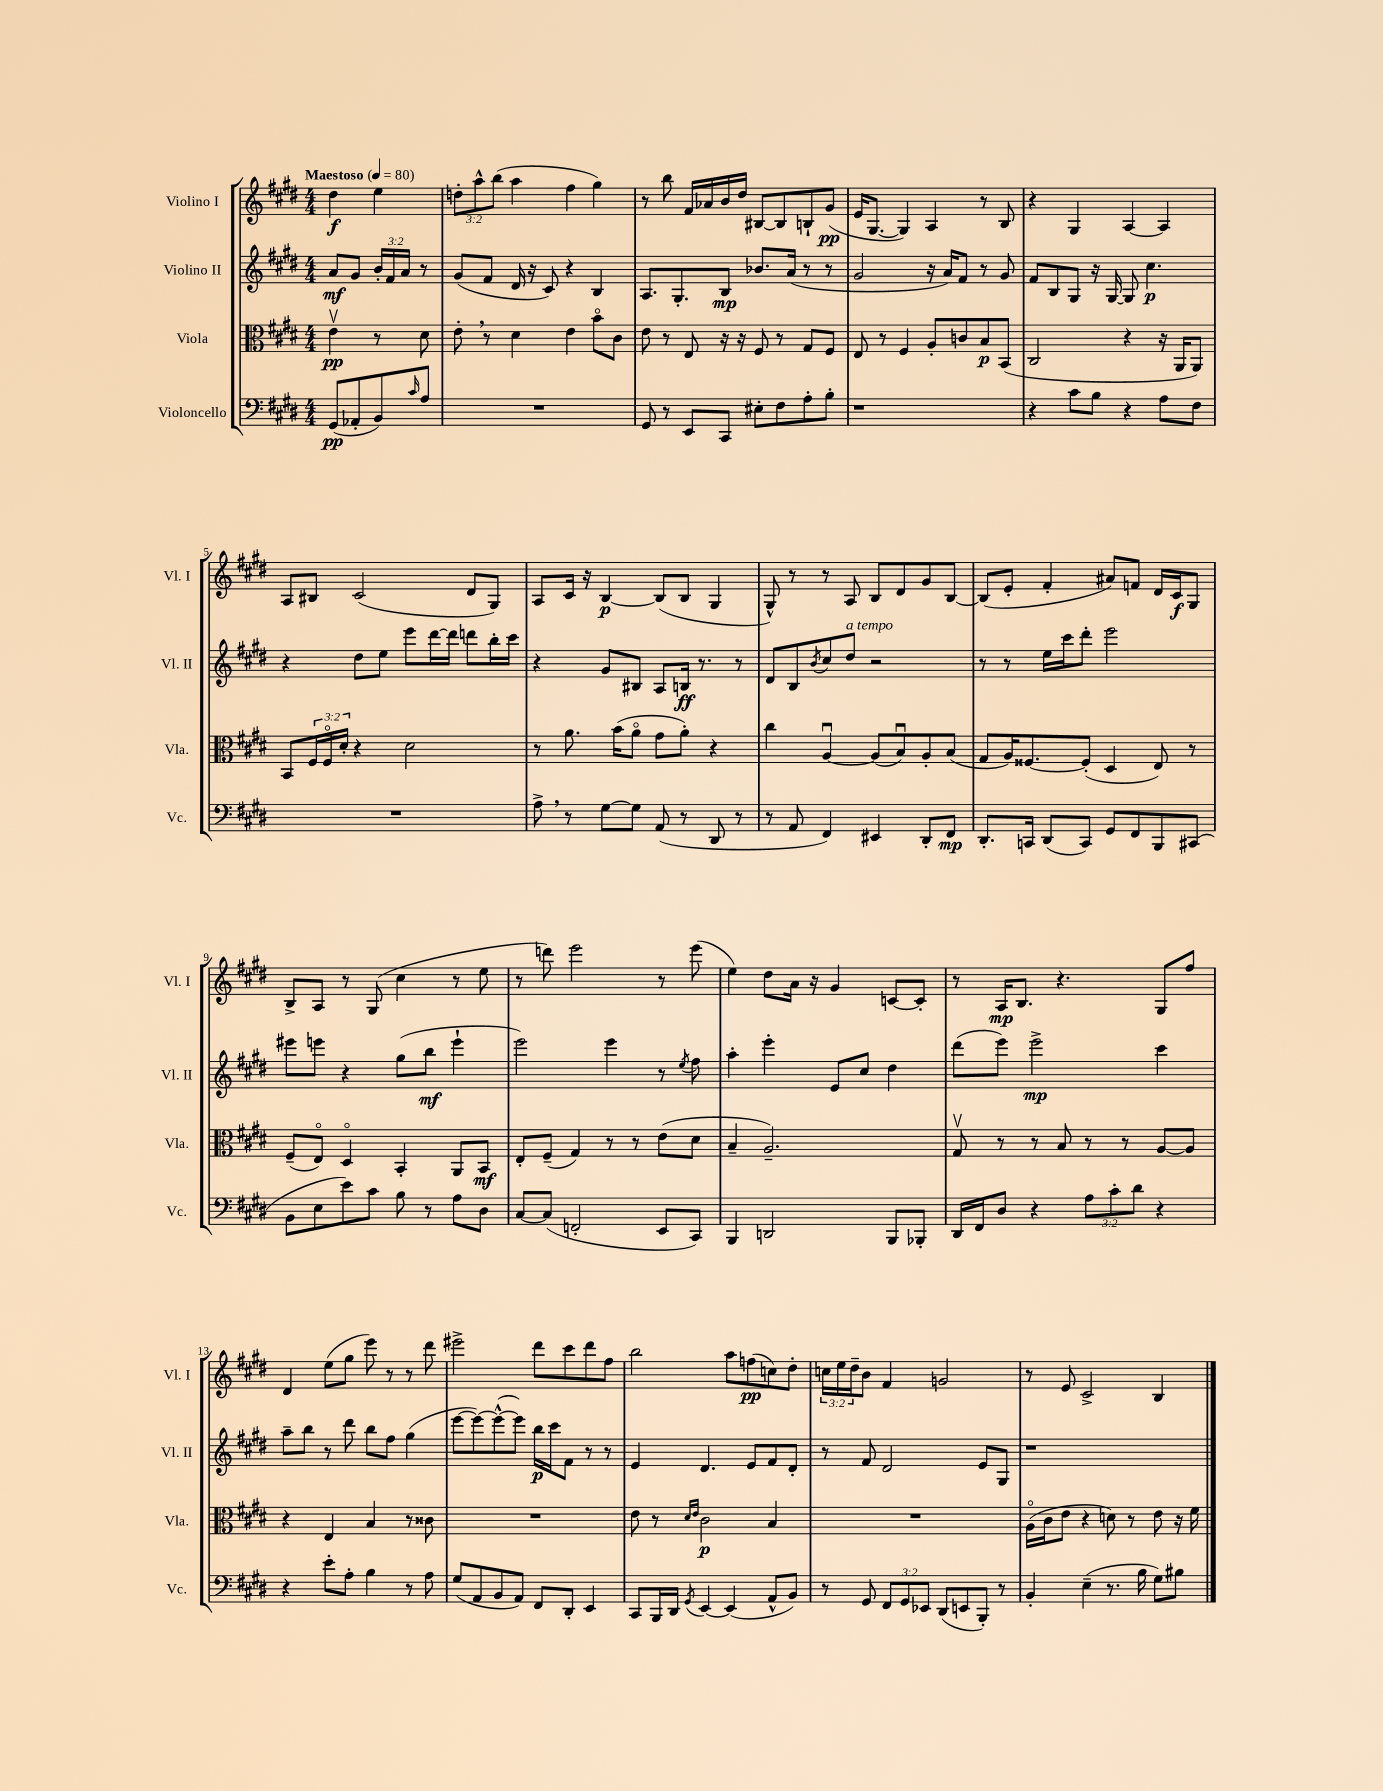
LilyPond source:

<<
\new StaffGroup <<
\new Staff = "s0" \with { instrumentName = "Violino I" shortInstrumentName = "Vl. I" } {
    \clef treble \key e \major \numericTimeSignature \time 4/4 \override Staff.TupletNumber.text = #tuplet-number::calc-fraction-text \partial 2 \tempo "Maestoso" 4 = 80
    dis''4\f e''4 |
    \tuplet 3/2 { d''8-. a''8-^ b''8( } a''4 fis''4 gis''4) |
    r8 b''8 fis'16 aes'16 b'16 dis''16 bis8~ bis8 b8-! gis'8\pp( |
    e'16 gis8.~ gis4) a4 r8 b8 |
    r4 gis4 a4~ a4 |
    a8 bis8 cis'2( dis'8 gis8) |
    a8 cis'16 r16 b4~\p b8( b8 gis4 |
    gis8-^) r8 r8 a8 b8 dis'8 gis'8 b8~ |
    b8( e'8-. fis'4-. ais'8) f'8 dis'16 cis'16\f gis8 |
    b8-> a8 r8 gis8( cis''4 r8 e''8 |
    r8 d'''8) e'''2 r8 e'''8( |
    e''4) dis''8 a'16 r16 gis'4 c'8~ c'8-. |
    r8 a16\mp b8. r4. gis8 fis''8 |
    dis'4 e''8( gis''8 e'''8) r8 r8 dis'''8 |
    eis'''2-> dis'''8 cis'''8 dis'''8 fis''8 |
    b''2 a''8 f''8\pp( c''8) dis''8-. |
    \tuplet 3/2 { c''16 e''16 dis''16-- } b'8 fis'4 g'2 |
    r8 e'8 cis'2-> b4 \bar "|." |
}
\new Staff = "s1" \with { instrumentName = "Violino II" shortInstrumentName = "Vl. II" } {
    \clef treble \key e \major \numericTimeSignature \time 4/4 \override Staff.TupletNumber.text = #tuplet-number::calc-fraction-text \partial 2
    a'8\mf gis'8 \tuplet 3/2 { b'16-. fis'16 a'16 } r8 |
    gis'8( fis'8 dis'16 r16 cis'8) r4 b4 |
    a8. gis8.-. b8\mp bes'8. a'16( r8 r8 |
    gis'2 r16 a'16) fis'8 r8 gis'8 |
    fis'8 b8 gis8 r16 gis16~ gis8 cis''4.\p |
    r4 dis''8 e''8 e'''8 dis'''16~ dis'''16 d'''8 b''16-. cis'''16 |
    r4 gis'8 bis8 a8 b16\ff r8. r8 |
    dis'8 b8 \acciaccatura { b'8 } cis''8 dis''8^\markup { \italic "a tempo" } r2 |
    r8 r8 e''16 cis'''16 dis'''8-. e'''2 |
    eis'''8 e'''8 r4 gis''8( b''8\mf e'''4-! |
    e'''2) e'''4 r8 \acciaccatura { e''8 } fis''8 |
    a''4-. e'''4-. e'8 cis''8 dis''4 |
    dis'''8( e'''8) e'''2->\mp cis'''4 |
    a''8-- b''8 r8 dis'''8 b''8 fis''8 gis''4( |
    e'''8~ e'''8~) e'''8~-^( e'''8) b''16\p cis'''16 fis'8 r8 r8 |
    e'4 dis'4. e'8 fis'8 dis'8-. |
    r8 fis'8 dis'2 e'8 gis8 |
    r1 \bar "|." |
}
\new Staff = "s2" \with { instrumentName = "Viola" shortInstrumentName = "Vla." } {
    \clef alto \key e \major \numericTimeSignature \time 4/4 \override Staff.TupletNumber.text = #tuplet-number::calc-fraction-text \partial 2
    e'4\upbow\pp r8 dis'8 |
    e'8-. \breathe r8 dis'4 e'4 b'8\flageolet cis'8 |
    e'8 r8 e8 r16 r16 fis8 r8 gis8 fis8 |
    e8 r8 fis4 a8-. c'8 b8\p b,8( |
    cis2 r4 r16 a,16 a,8) |
    b,8 \tuplet 3/2 { fis16 fis16\flageolet dis'16-. } r4 dis'2 |
    r8 a'8. b'16( a'8\flageolet gis'8 a'8-.) r4 |
    cis''4 a4~\downbow a8( b8\downbow) a8-. b8( |
    gis8 a16) fisis8.~ fisis8-.( dis4 e8) r8 |
    fis8--( e8\flageolet) dis4\flageolet b,4-. a,8 b,8\mf |
    e8-. fis8--( gis4) r8 r8 e'8( dis'8 |
    b4-- a2.--) |
    gis8\upbow r8 r8 b8 r8 r8 a8~ a8 |
    r4 e4 b4 r8 cisis'8 |
    R1 |
    e'8 r8 \grace { dis'16 e'16 } cis'2\p b4 |
    R1 |
    a16\flageolet( cis'16 e'8 r4 d'8) r8 e'8 r16 fis'16 \bar "|." |
}
\new Staff = "s3" \with { instrumentName = "Violoncello" shortInstrumentName = "Vc." } {
    \clef bass \key e \major \numericTimeSignature \time 4/4 \override Staff.TupletNumber.text = #tuplet-number::calc-fraction-text \partial 2
    gis,8\pp( aes,8-. b,8) \grace { cis'16 } a8 |
    R1 |
    gis,8 r8 e,8 cis,8 eis8-. fis8 a8-. b8-. |
    r1 |
    r4 cis'8 b8 r4 a8 fis8 |
    R1 |
    a8-> \breathe r8 gis8~ gis8 a,8( r8 dis,8 r8 |
    r8 a,8 fis,4) eis,4 dis,8-. fis,8\mp |
    dis,8.-. c,16 dis,8( c,8) gis,8 fis,8 b,,8 cis,8( |
    b,8 e8 e'8) cis'8 b8 r8 a8 dis8 |
    cis8~ cis8( f,2-. e,8 cis,8) |
    b,,4 d,2 b,,8 bes,,8-. |
    dis,16 fis,16 dis8 r4 \tuplet 3/2 { a8 cis'8-. dis'8 } r4 |
    r4 e'8-. a8-. b4 r8 a8 |
    gis8( a,8 b,8 a,8) fis,8 dis,8-. e,4 |
    cis,8 b,,16 dis,16 \acciaccatura { gis,8 } e,4~ e,4( a,8-^ b,8) |
    r8 gis,8 \tuplet 3/2 { fis,8 gis,8 ees,8 } dis,8( e,8 b,,8-.) r8 |
    b,4-. e4--( r8. b16 gis8) bis8 \bar "|." |
}
>>
>>
